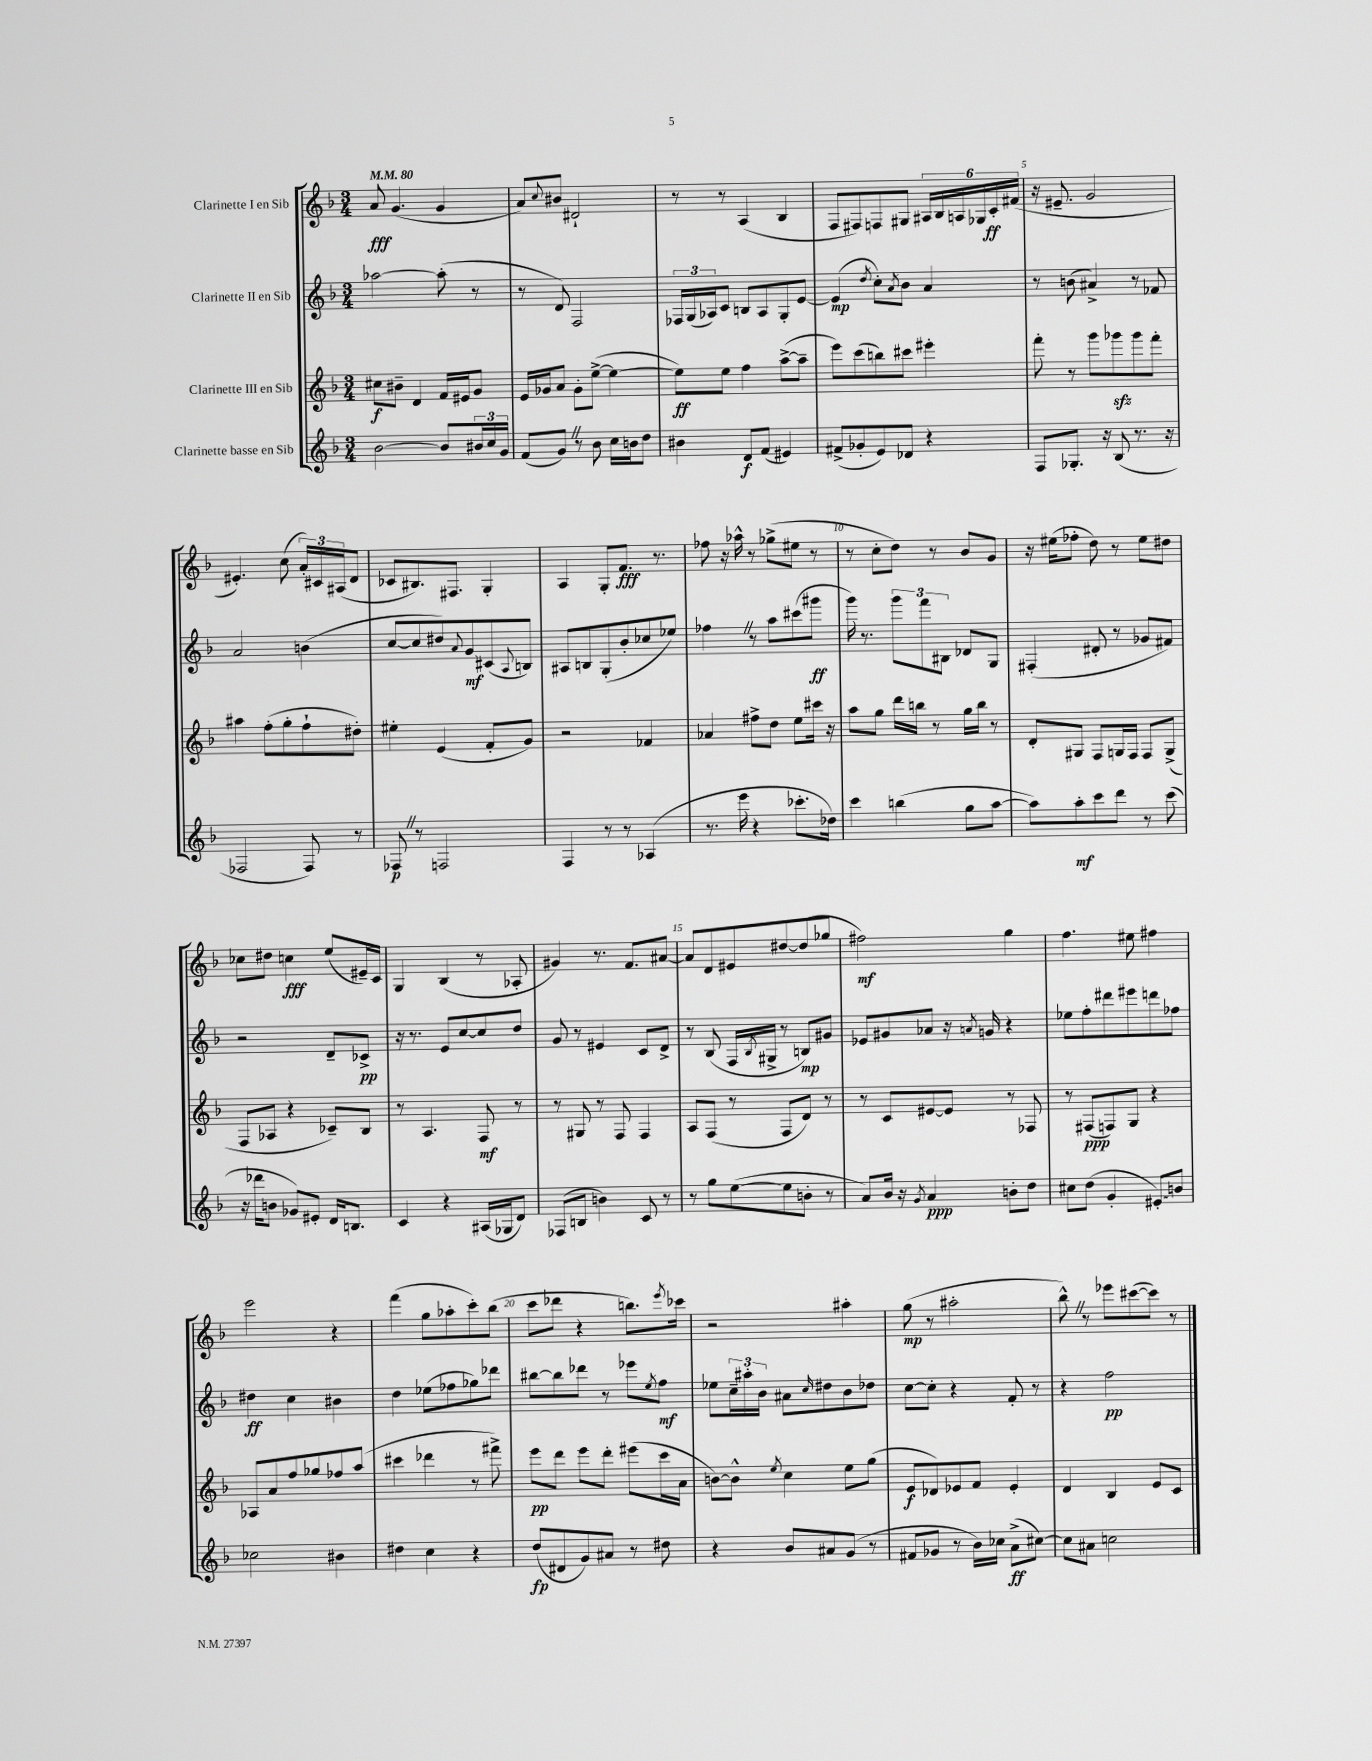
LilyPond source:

<<
\new StaffGroup <<
\new Staff = "s0" \with { instrumentName = "Clarinette I en Sib" } {
    \clef treble \key f \major \numericTimeSignature \time 3/4 \tempo 4 = 80
    a'8\fff g'4.( g'4 |
    a'8) \appoggiatura { c''8 } bis'8 dis'2-! |
    r8 r8 a4( bes4 |
    f8 fis8) f8 gis8 \tuplet 6/4 { ais16 bes16 a16 ges16 c'16-.\ff fis'16( } |
    r16 eis'8.-- g'2 |
    eis'4.-.) c''8( \tuplet 3/2 { a'16-.) cis'16 ais16( } d'8 |
    ces'8 bis8.) fis8. g4-. |
    a4 g8-. f'8.\fff r8. |
    fes''8 r16 aes''16-^ r8 ges''8->( eis''8 r8 |
    r8 c''8-. d''8) r8 bes'8 g'8 |
    r16 eis''16( fes''8-. d''8) r8 eis''8 dis''8 |
    ces''8 dis''8 c''4\fff e''8( eis'16--) c'16 |
    g4 bes4( r8 aes8-. |
    gis'4) r8. f'8. ais'8~ |
    ais'8 d'8 eis'8 dis''8~ dis''8( ges''8 |
    fis''2\mf) g''4 |
    f''4. eis''8 fis''4 |
    e'''2 r4 |
    f'''4( g''8 aes''8-. c'''8-.) bes''8( |
    c'''8 des'''8 r4 b''8.) \acciaccatura { e'''8 } ces'''16 |
    r2 ais''4-. |
    g''8\mp( r8 ais''2-. |
    bes''8-^) \once \override BreathingSign.text = \markup { \musicglyph "scripts.caesura.straight" } \breathe r8 ees'''8 cis'''8~( cis'''8) r8 \bar "|." |
}
\new Staff = "s1" \with { instrumentName = "Clarinette II en Sib" } {
    \clef treble \key f \major \numericTimeSignature \time 3/4
    aes''2~ aes''8-.( r8 |
    r8 d'8) f2 |
    \tuplet 3/2 { fes16 g16( aes16) } c'8 b8 aes8 g8-. e'8~ |
    e'4\mp( \acciaccatura { d''8 } c''8-.) \acciaccatura { a'8 } bes'8 a'4 |
    r8 b'8( ais'4->) r8 fes'8 |
    a'2 b'4( |
    c''8~ c''8 dis''8) \appoggiatura { a'8 } g'8\glissando\mf cis'8( \appoggiatura { a8 } b8) |
    ais8 b8 g8-.( bes'8-. ces''8 ees''8) |
    fes''4 \once \override BreathingSign.text = \markup { \musicglyph "scripts.caesura.straight" } \breathe r8 a''8 cis'''8( gis'''8\ff |
    g'''16) r8. \tuplet 3/2 { g'''8 f'''8 bis8 } des'8 g8 |
    fis4-.( dis'8-. r8 ges'8 fis'8) |
    r2 d'8-- ces'8->\pp |
    r16 r8. e'8 c''8~ c''8 d''8 |
    g'8 r8 eis'4 c'8 d'8-> |
    r8 bes8( f16 \acciaccatura { bes8 } gis16-> r8 b8\mp) gis'8 |
    ees'8 gis'8 aes'8 r16 \acciaccatura { a'8 } g'16 r4 |
    ees''8 f''8-. dis'''8 eis'''8 d'''8 fes''8 |
    dis''4\ff c''4 bis'4 |
    d''4 ees''8( fes''8 ges''8) des'''8 |
    bis''8~ bis''8 des'''8 r8 ees'''8 \acciaccatura { e''8 } f''8\mf |
    ees''8 \tuplet 3/2 { c''16-- ais''16-. bes'16 } ais'8 \grace { c''16 } dis''8 bes'8 des''8 |
    c''8~ c''8-. r4 f'8-. r8 |
    r4 f''2\pp \bar "|." |
}
\new Staff = "s2" \with { instrumentName = "Clarinette III en Sib" } {
    \clef treble \key f \major \numericTimeSignature \time 3/4
    cis''8\f bis'8-- d'4 f'16 eis'16 g'8 |
    e'16 ges'16 a'8 ges'8-. e''8~->( e''4~ |
    e''8\ff) e''8 f''4 a''8~->( a''8-- |
    e'''8) c'''8( b''8) cis'''8 eis'''4-. |
    f'''8-. r8 g'''8 ges'''8\sfz ges'''8 f'''8-. |
    ais''4 f''8-.( g''8-. f''8-! dis''8-.) |
    eis''4-. e'4( f'8-. g'8) |
    r2 fes'4 |
    aes'4 fis''8-> d''8 e''8 cis'''16 r16 |
    a''8 g''8 d'''16 b''16 r8 g''16 b''16 r8 |
    d'8-. gis8 f8 g16 f16 f8 g8->( |
    f8 aes8 r4 ces'8--) bes8 |
    r8 a4. f8\mf r8 |
    r8 gis8 r8 f8 f4 |
    a8 f8( r8 f8 d'8) r8 |
    r8 c'8 eis'8~ eis'8 r8 fes8 |
    r8 fis8\ppp( f8) g8 r4 |
    aes8 a'8 f''8 ges''8 fes''8 a''8( |
    cis'''4 des'''4 r8 fis'''8->) |
    e'''8\pp d'''8 e'''8 d'''8-. eis'''8( c'''16 a'16 |
    b'8~) b'8-^ \acciaccatura { e''8 } c''4 e''8 g''8( |
    e'8\f des'8) ees'8 f'8 ees'4-. |
    d'4 bes4 e'8 c'8 \bar "|." |
}
\new Staff = "s3" \with { instrumentName = "Clarinette basse en Sib" } {
    \clef treble \key f \major \numericTimeSignature \time 3/4
    bes'2~ bes'8 \tuplet 3/2 { bis'16 c''16 g'16 } |
    f'8( g'8) \once \override BreathingSign.text = \markup { \musicglyph "scripts.caesura.straight" } \breathe r8 bes'8 c''16 b'16 d''8 |
    bis'4 d'8\f f'8( eis'4) |
    fis'8->( ges'8-. e'8) des'8 r4 |
    f8 ges8.-. r16 bes8( r8. r16 |
    fes2 fes8) r8 |
    fes8\p \once \override BreathingSign.text = \markup { \musicglyph "scripts.caesura.straight" } \breathe r8 f2 |
    f4 r8 r8 aes4( |
    r8. e'''16 r4 ces'''8.-. des''16) |
    c'''4 b''4( g''8 a''8~ |
    a''8) a''8-.\mf c'''8 d'''8 r8 c'''8( |
    r16 des'''16 b'8 ges'8) eis'8-. d'16 b8. |
    c'4 r4 ais16( ges16 d'8) |
    fes8( b8 b'4) c'8 r8 |
    r8 g''8 e''8~( e''8 b'8-. r8 |
    a'8) bes'16 r16 \acciaccatura { g'8 } a'4\ppp b'8-. d''8 |
    cis''8 d''8( g'4-. \once \override Glissando.style = #'zigzag eis'8-.\glissando) b'8 |
    ces''2 bis'4 |
    dis''4 c''4 r4 |
    d''8\fp( dis'8 g'8) ais'8 r8 dis''8 |
    r4 bes'8 ais'8 g'8( r8 |
    fis'8 ges'8 r8 bes'16) ces''16 a'8->\ff( cis''8~) |
    cis''8 ais'8 c''2 \bar "|." |
}
>>
>>
\layout { \context { \Score \override BarNumber.break-visibility = ##(#f #t #t) barNumberVisibility = #(every-nth-bar-number-visible 5) } }
